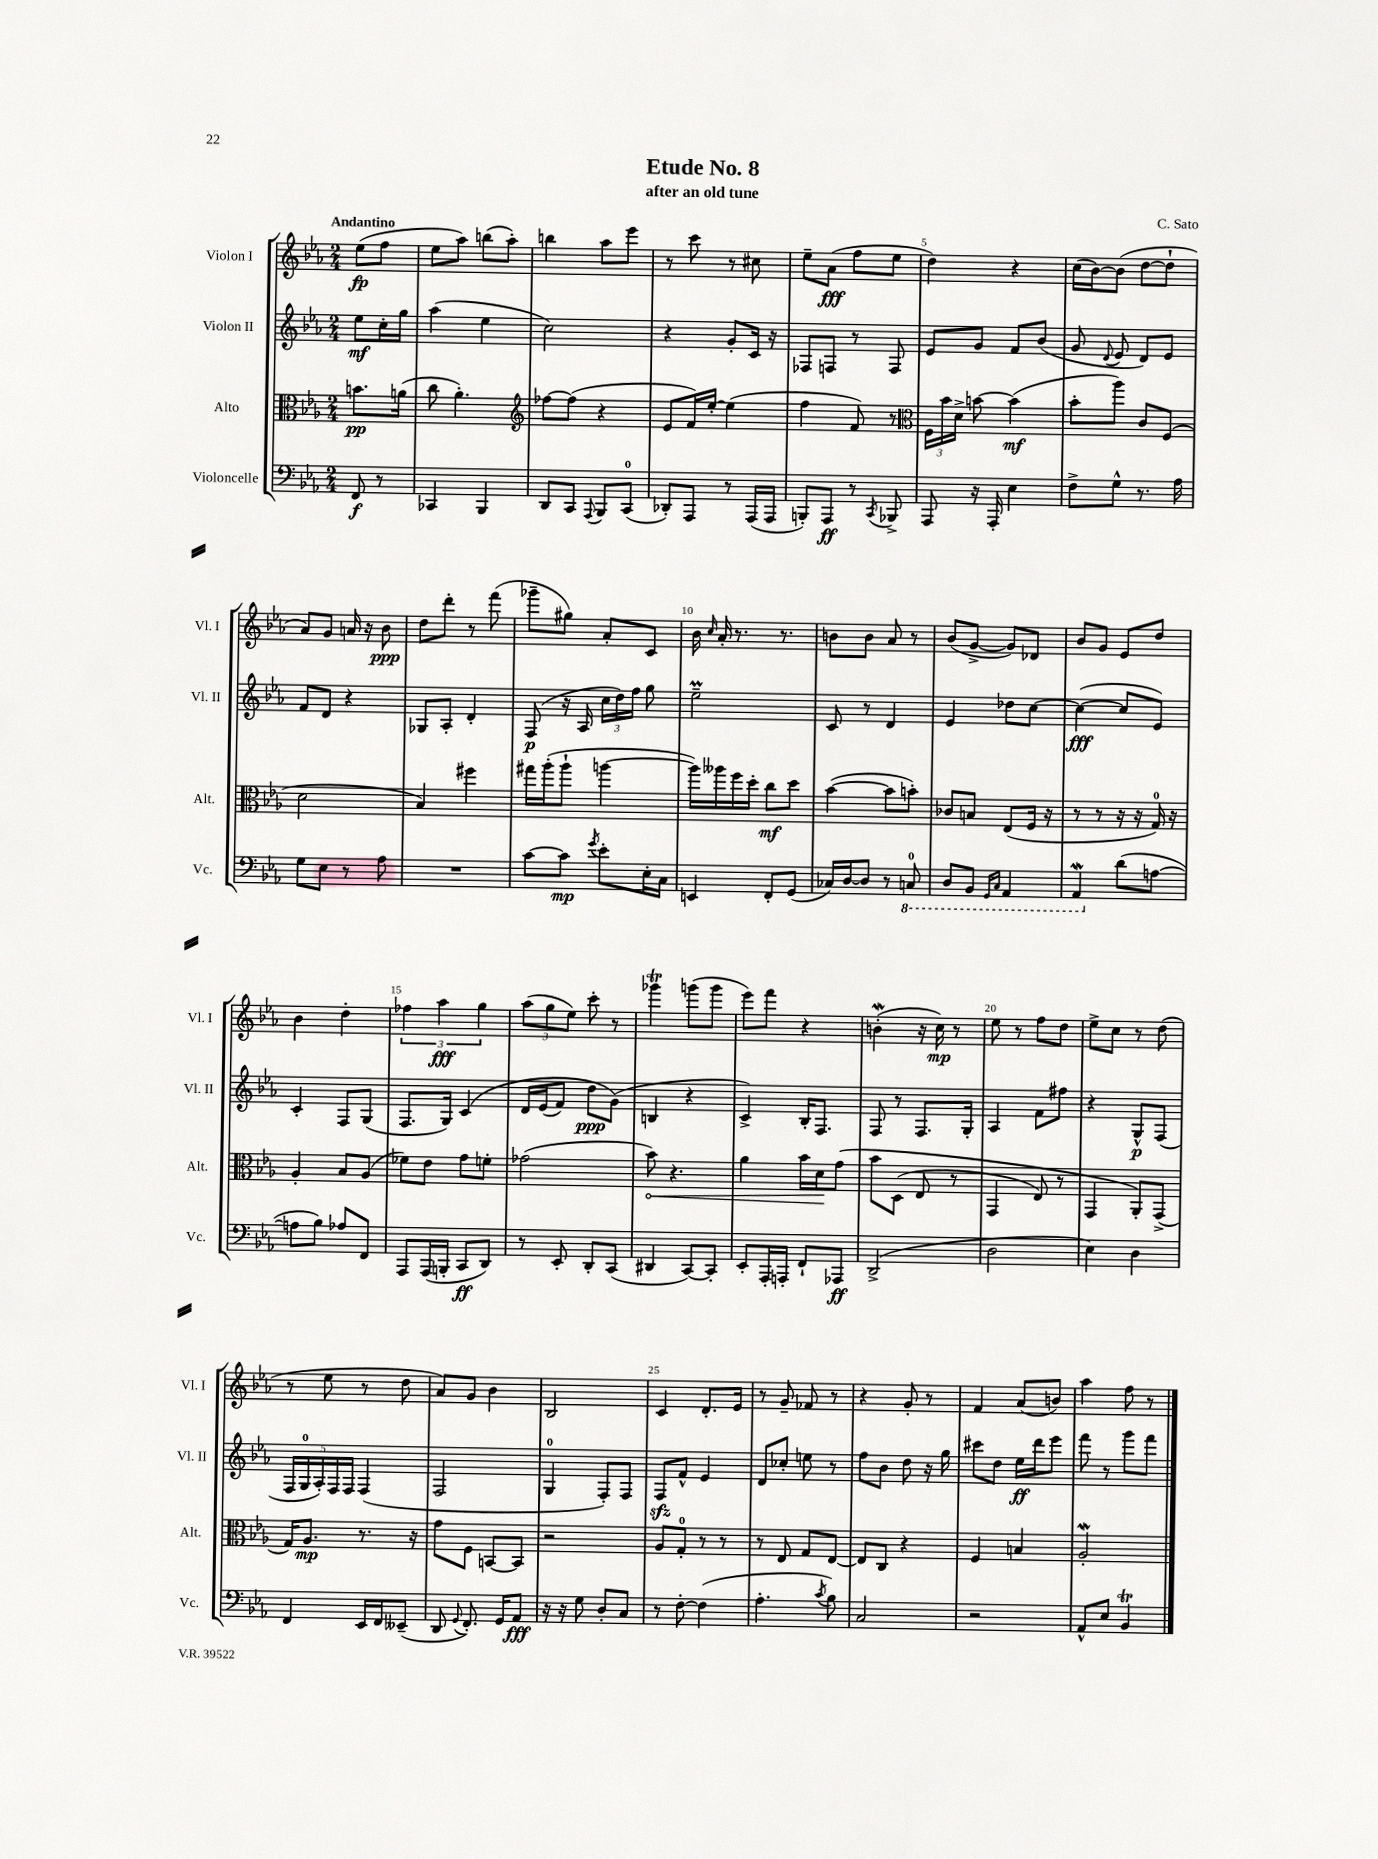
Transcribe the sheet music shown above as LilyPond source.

\header { title = "Etude No. 8" composer = "C. Sato" subtitle = "after an old tune" }
<<
\new StaffGroup <<
\new Staff = "s0" \with { instrumentName = "Violon I" shortInstrumentName = "Vl. I" } {
    \clef treble \key ees \major \numericTimeSignature \time 2/4 \partial 4 \tempo "Andantino"
    \autoBeamOff ees''8[\fp( f''8] |
    ees''8[ aes''8]) b''8[( aes''8]-.) |
    b''4 aes''8[ ees'''8] |
    r8 c'''8 r8 cis''8 |
    ees''8[-- aes'8]\fff( f''8[ ees''8] |
    d''4) r4 |
    c''16[( bes'16~) bes'8]( d''8[~ d''8]-! |
    aes'8[) g'8] a'16 r16 bes'8\ppp |
    d''8[ d'''8]-. r8 f'''8( |
    ges'''8[-- gis''8]) aes'8[-. c'8] |
    bes'16 \grace { c''16 } aes'16-. r8. r8. |
    b'8[ b'8] aes'8 r8 |
    bes'8[( g'8]~-> g'8[) des'8] |
    bes'8[ g'8] ees'8[ d''8] |
    bes'4 d''4-. |
    \tuplet 3/2 { fes''4 aes''4\fff g''4 } |
    \tuplet 3/2 { aes''8[( g''8 ees''8]) } c'''8-. r8 |
    ges'''4\trill g'''8[( g'''8] |
    ees'''8[) f'''8] r4 |
    b'4-.\mordent( r16 c''16\mp) r8 |
    ees''8 r8 f''8[ d''8] |
    ees''8[-> c''8] r8 d''8( |
    r8 ees''8 r8 d''8 |
    aes'8[) g'8] bes'4 |
    bes2 |
    c'4 d'8.[-. ees'16] |
    r8 g'8-- fes'8 r8 |
    r4 g'8-. r8 |
    f'4 aes'8[( b'8]) |
    aes''4 f''8 r8 \bar "|." |
}
\new Staff = "s1" \with { instrumentName = "Violon II" shortInstrumentName = "Vl. II" } {
    \clef treble \key ees \major \numericTimeSignature \time 2/4 \partial 4
    \autoBeamOff ees''8[\mf c''16-. g''16] |
    aes''4( ees''4 |
    c''2) |
    r4 g'8[-. c'16] r16 |
    fes8[ f8] r8 f8 |
    ees'8[ g'8] f'8[ bes'8]( |
    g'8 \appoggiatura { d'8 } ees'8 d'8[) ees'8] |
    f'8[ d'8] r4 |
    ges8[ aes8]-. d'4-. |
    f8\p( r16 aes16 \tuplet 3/2 { c''16[ d''16) f''16] } g''8 |
    ees''2--\prall |
    c'8 r8 d'4 |
    ees'4 des''8[ c''8]~ |
    c''4~\fff( c''8[ ees'8]) |
    c'4-. f8[ g8]( |
    f8.[ g16]) c'4\( |
    d'16[ ees'16( f'8]) d''8[\ppp g'8](\) |
    b4 r4 |
    c'4->) bes16[-. f8.] |
    f8 r8 f8.[ g16]-. |
    aes4 f'8[ fis''8] |
    r4 g8[-^\p f8]( |
    \tuplet 5/4 { f16[ g16-0 aes16-.) f16 f16] } f4( |
    f2 |
    g4-0 f8[-.) f8] |
    f8[\sfz f'8]-^ ees'4 |
    d'8[ ces''8]-. e''8 r8 |
    f''8[ bes'8] d''8 r16 g''16 |
    cis'''8[ d''8] ees''16[\ff d'''16 ees'''8] |
    f'''8 r8 g'''8[ f'''8] \bar "|." |
}
\new Staff = "s2" \with { instrumentName = "Alto" shortInstrumentName = "Alt." } {
    \clef alto \key ees \major \numericTimeSignature \time 2/4 \partial 4
    \autoBeamOff b'8.[\pp a'16]( |
    c''8 aes'4.-.) |
    \clef treble fes''8[~ fes''8]( r4 |
    ees'8[ f'16) ees''16]~-. ees''4( |
    f''4 f'8) r8 |
    \clef alto \tuplet 3/2 { f16[ bes'16 d'16]-> } b'8~ b'4\mf( |
    bes'8[-. aes''8]) c'8[ f8]( |
    d'2 |
    bes4) fis''4 |
    gis''16[ aes''16-.( aes''8]-! a''4~ |
    a''16[) aeses''16 f''16 d''16]-. c''8[\mf d''8] |
    bes'4~( bes'8[ b'8]-.) |
    ces'8[ b8] ees8[( f16] r16 |
    r8 r8 r16 r16 g16-0) r16 |
    aes4-. bes8[ aes8]( |
    fes'8[) ees'8] g'8[ f'8]-. |
    ges'2( |
    \once \override Hairpin.circled-tip = ##t bes'8\<) r4. |
    aes'4 bes'16[ d'16\! g'8]\( |
    bes'8[ d8]( ees8 r8 |
    g,4 ees8) r8 |
    g,4 aes,8[-.\) g,8]->( |
    g16[) aes8.]\mp r8. r16 |
    g'8[ f8] b,8[~ b,8] |
    r2 |
    aes8[ g8]-0-. r8 r8 |
    r8 ees8 g8[ ees8]~ |
    ees8[ c8] r4 |
    f4 b4 |
    aes2-.\mordent \bar "|." |
}
\new Staff = "s3" \with { instrumentName = "Violoncelle" shortInstrumentName = "Vc." } {
    \clef bass \key ees \major \numericTimeSignature \time 2/4 \partial 4
    \autoBeamOff f,8\f r8 |
    ces,4 bes,,4 |
    d,8[ c,8] \appoggiatura { aes,,8 } bes,,8[ c,8]-0( |
    des,8[-.) aes,,8] r8 aes,,16[( aes,,16] |
    b,,8[-.) aes,,8]\ff r8 \acciaccatura { c,8 } bes,,8-> |
    aes,,8 r16 aes,,16-. ees4 |
    f8[-> g8]-^ r8. aes16 |
    g8[ ees8] r8 aes8 |
    R2 |
    c'8[~ c'8]\mp \acciaccatura { g'8 } ees'8[-. ees16-. c16] |
    e,4 f,8[-. g,8]( |
    ces16[) d16~ d8] r8 \ottava #-1 c,!8-0 |
    d,8[ bes,,8] \grace { g,,16[ c,16] } aes,,4 |
    aes,,4\mordent \ottava #0 d'8[( a8]~ |
    a8[ bes8]) aes8[ f,8] |
    aes,,8[ aes,,16( b,,16]-. c,8[\ff d,8]) |
    r8 ees,8-. d,8[-. c,8]( |
    dis,4 c,8[~) c,8]-. |
    ees,8[-. aes,,16-. a,,16]-. f,8[-! aes,,8]\ff |
    d,2->( |
    d2 |
    ees4) d4 |
    f,4 ees,16[ f,16 eeses,8]--( |
    d,8 \appoggiatura { g,8 } f,8.-.) g,16[ aes,8]\fff |
    r16 r16 g8 d8[-. c8] |
    r8 f8~-. f4( |
    aes4.-. \acciaccatura { c'8 } bes8) |
    c2 |
    r2 |
    aes,8[-^ ees8] bes,4\trill \bar "|." |
}
>>
>>
\layout { \context { \Score \override BarNumber.break-visibility = ##(#f #t #t) barNumberVisibility = #(every-nth-bar-number-visible 5) } }
